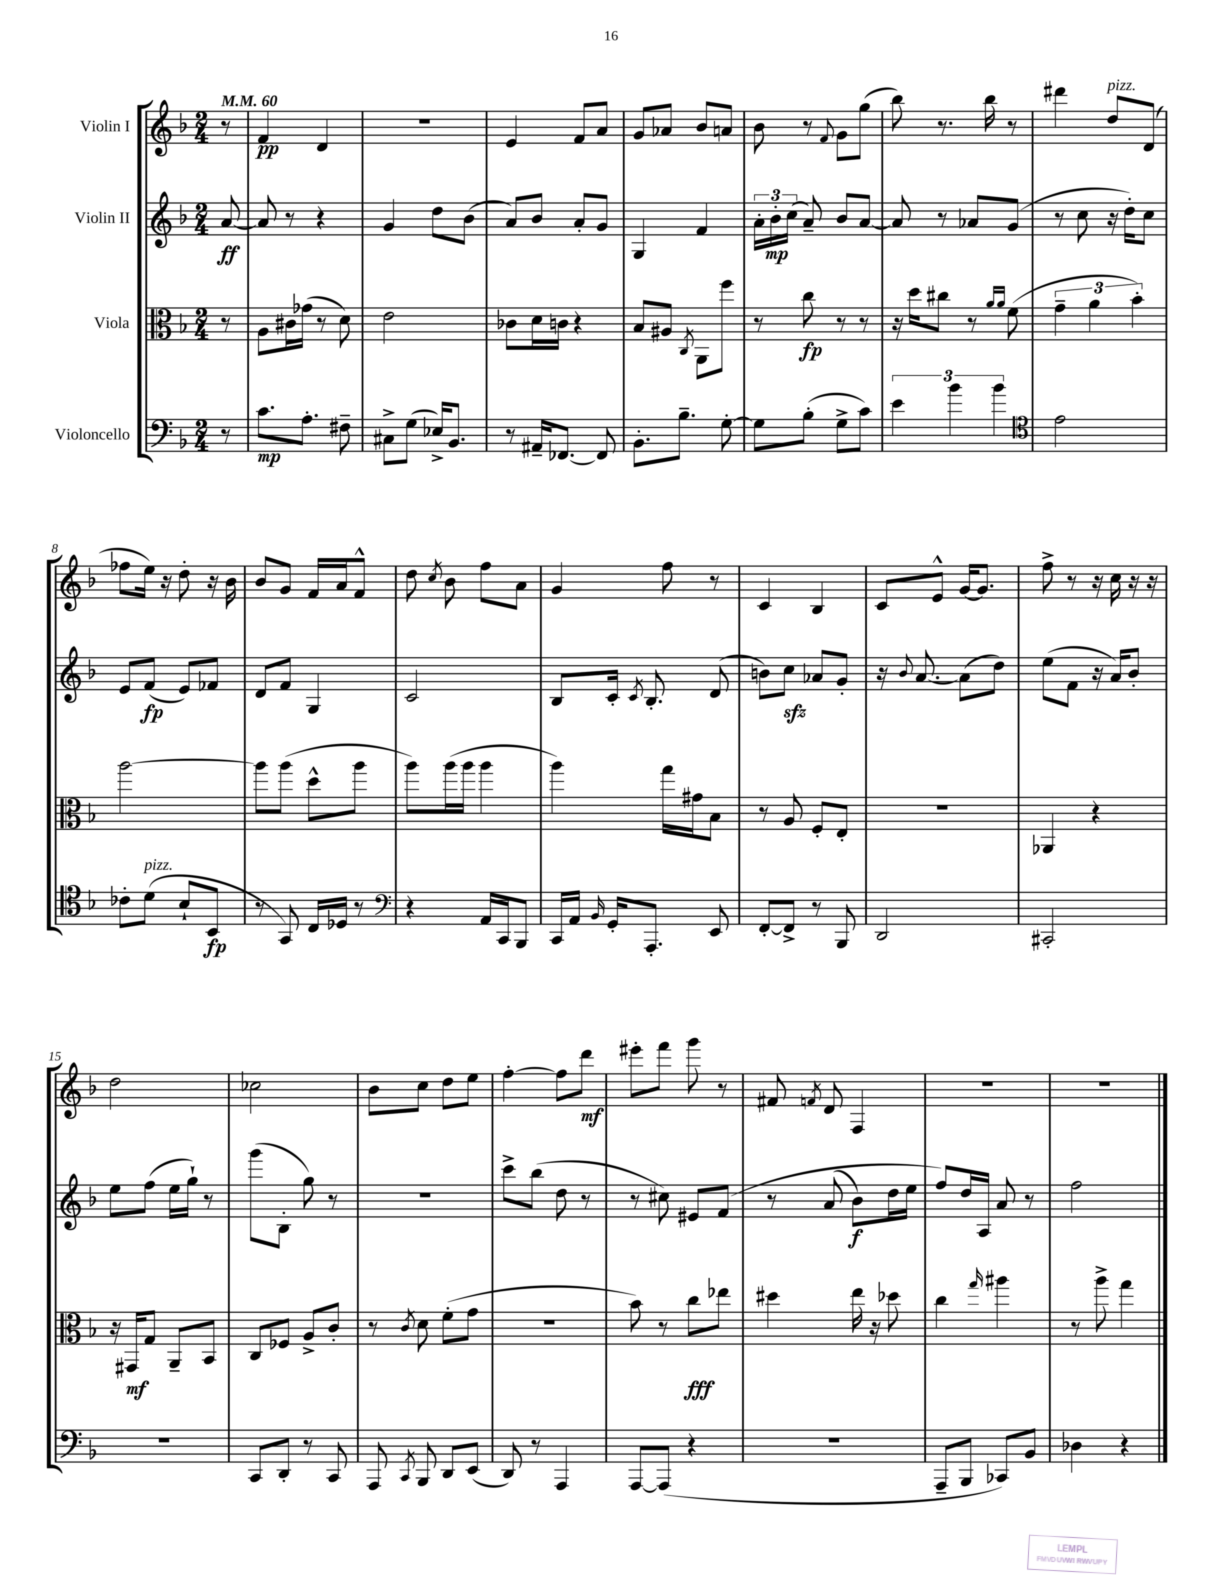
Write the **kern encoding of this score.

**kern	**kern	**kern	**kern
*staff4	*staff3	*staff2	*staff1
*clefF4	*clefC3	*clefG2	*clefG2
*k[b-]	*k[b-]	*k[b-]	*k[b-]
*M2/4	*M2/4	*M2/4	*M2/4
*MM60	*MM60	*MM60	*MM60
8r	8r	[8a	8r
=	=	=	=
8.c	8A	8a]	4f
.	16c#	8r	.
8.A'	(16g-	.	.
.	8r	4r	4d
8F#~	8d)	.	.
=	=	=	=
8C#^	2e	4g	2r
(8G	.	.	.
16E-^)	.	8dd	.
8.BB-	.	.	.
.	.	(8b-	.
=	=	=	=
8r	8c-	8a)	4e
16AA#~	16d	8b-	.
[8.FF-	16c	.	.
.	4r	8a'	8f
8FF-]	.	8g	8a
=	=	=	=
8.BB-'	8B-	4G	8g
.	8A#	.	8a-
8.B-~	.	.	.
.	8qC	.	.
.	8AA	4f	8b-
[8G'	8ff	.	8a
=	=	=	=
8G]	8r	24a'	8b-
.	.	24b-'	.
.	.	(24cc	.
(8B-'	8cc	8a~)	8r
.	.	.	8qqf
8G^	8r	8b-	8g
8c)	8r	[8a	(8gg
=	=	=	=
6e	16r	8a]	8bb-)
.	16dd	.	.
.	8cc#	8r	8.r
6b-	.	.	.
.	8r	8a-	.
.	.	.	16bb-
6b-	.	.	.
.	16qqa	.	.
.	16qqa	.	.
.	(8f	(8g	8r
=	=	=	=
*clefC4	*	*	*
2e	6g~	8r	4ddd#
.	.	8cc	.
.	6a	.	.
.	.	16r	8dd
.	.	16dd')	.
.	6b-')	.	.
.	.	8cc	(8d
=	=	=	=
8c-'	[2aa	8e	8ff-
(8d	.	(8f	16ee)
.	.	.	16r
8B-`	.	8e)	8dd'
8BB-	.	8f-	16r
.	.	.	16b-
=	=	=	=
8r	8aa]	8d	8b-
8GG)	(8aa	8f	8g
16C	8dd^^	4G	16f
16D-	.	.	16a
8r	8aa	.	8f^^
=	=	=	=
*clefF4	*	*	*
4r	8aa)	2c	8dd
.	.	.	8qcc
.	(16aa	.	8b-
.	16aa	.	.
16AA	4aa	.	8ff
16CC	.	.	.
8BBB-	.	.	8a
=	=	=	=
16CC	4aa)	8B-	4g
16AA	.	.	.
16qqBB-	.	.	.
16GG'	.	16c'	.
.	.	8qc	.
8.AAA'	.	8.B-'	.
.	16gg	.	8ff
.	16g#	.	.
8EE	8B-	(8d	8r
=	=	=	=
[8FF'	8r	8b)	4c
8FF^]	8A	8cc	.
8r	8F'	8a-	4B-
8BBB-	8E'	8g'	.
=	=	=	=
2DD	2r	16r	8c
.	.	8qqb-	.
.	.	[8.a	.
.	.	.	8e^^
.	.	(8a]	[16g
.	.	.	8.g]
.	.	8dd)	.
=	=	=	=
2CC#'	4AA-	(8ee	8ff^
.	.	8f	8r
.	4r	16r	16r
.	.	16a)	16cc
.	.	8b-'	16r
.	.	.	16r
=	=	=	=
2r	16r	8ee	2dd
.	16GG#	.	.
.	8G	(8ff	.
.	8AA~	16ee	.
.	.	16gg`)	.
.	8BB-	8r	.
=	=	=	=
8CC	8C	(8ggg	2cc-
8DD'	8F-	8B-'	.
8r	8A^	8gg)	.
8CC	8c'	8r	.
=	=	=	=
8AAA	8r	2r	8b-
8qCC	8qc	.	.
8BBB-	8d	.	8cc
8DD	(8f'	.	8dd
(8EE	8g	.	8ee
=	=	=	=
8DD)	2r	8ccc^	[4ff'
8r	.	(8bb-	.
4AAA	.	8dd	8ff]
.	.	8r	8ddd
=	=	=	=
[8AAA	8b-)	8r	8eee#'
(8AAA]	8r	8cc#)	8fff
4r	8cc	8e#	8ggg
.	8ee-	&(8f	8r
=	=	=	=
2r	4dd#	8r	8f#
.	.	.	8qf
.	.	(8a	8d
.	16ee	8b-)	4F
.	16r	.	.
.	8dd-	16dd	.
.	.	16ee	.
=	=	=	=
8AAA~	4cc	8ff&)	2r
8BBB-	.	16dd	.
.	.	16A	.
.	16qqgg	.	.
8CC-)	4aa#	8a	.
8BB-	.	8r	.
=	=	=	=
4D-	8r	2ff	2r
.	8aa^	.	.
4r	4gg	.	.
==	==	==	==
*-	*-	*-	*-
